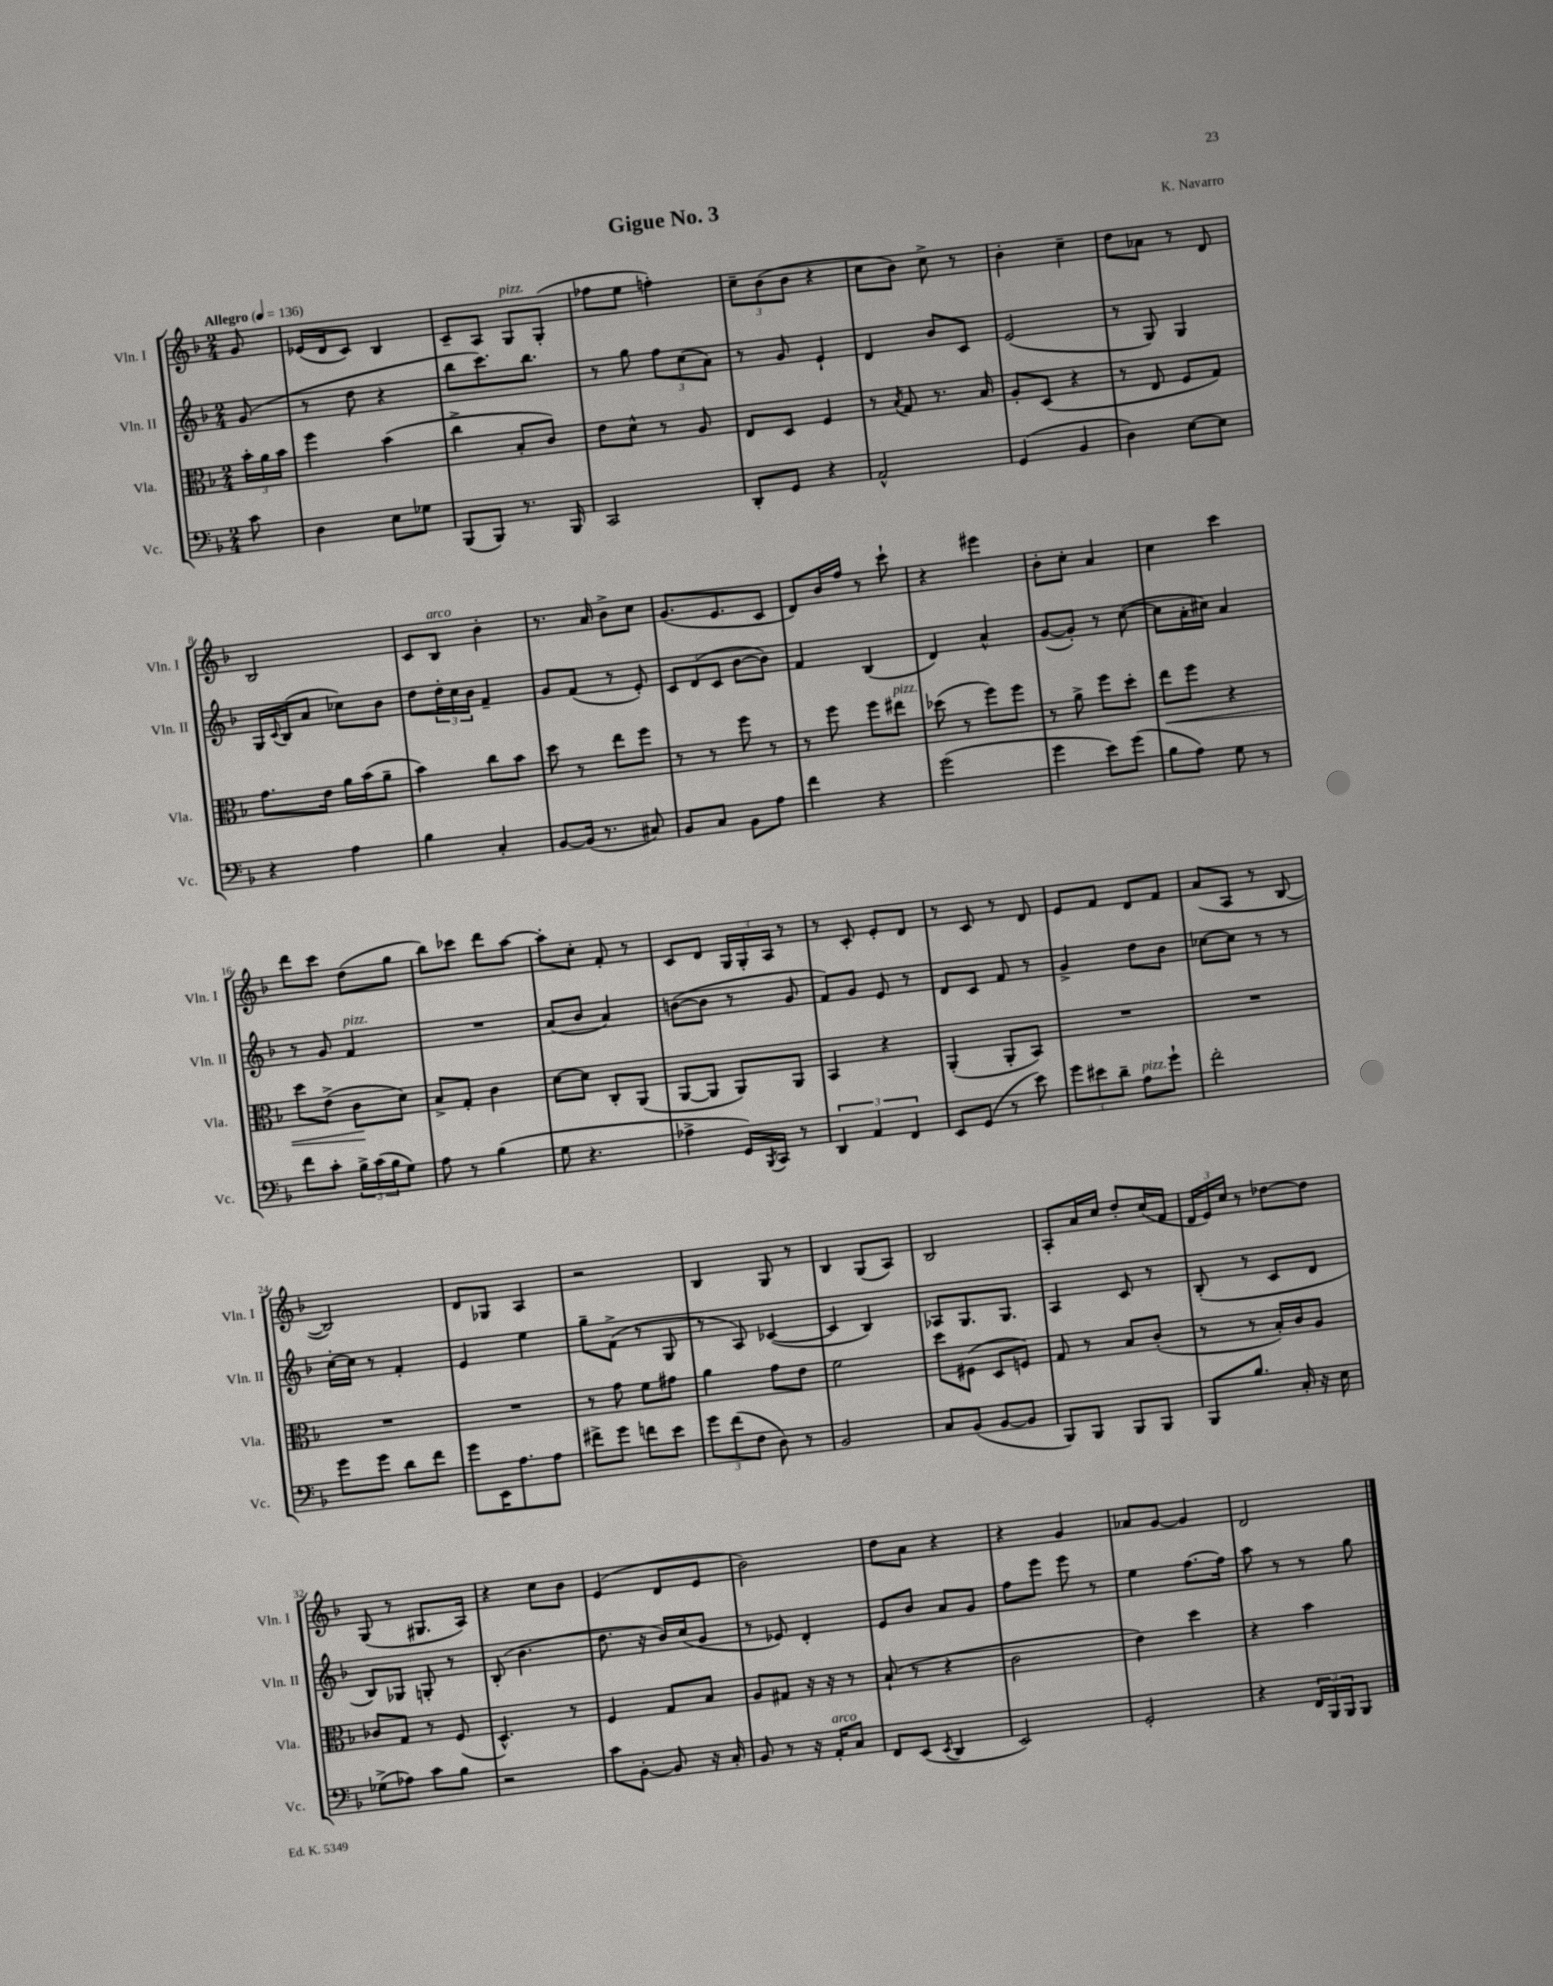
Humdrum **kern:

**kern	**kern	**kern	**kern
*staff4	*staff3	*staff2	*staff1
*clefF4	*clefC3	*clefG2	*clefG2
*k[b-]	*k[b-]	*k[b-]	*k[b-]
*M2/4	*M2/4	*M2/4	*M2/4
*MM136	*MM136	*MM136	*MM136
8c	24b-'	(8g	8g
.	24a	.	.
.	24b-	.	.
=	=	=	=
4D	4ff	8r	(16e-
.	.	.	16d
.	.	8dd	8c)
8E	(4b-	4r	4B-
8G-	.	.	.
=	=	=	=
(8BBB-	4cc^	8bb-	8c~
8BBB-)	.	8.ccc)	8A
8.r	8B-'	.	8G
.	.	8.bb-	.
.	8c)	.	(8G'
16BBB-	.	.	.
=	=	=	=
2CC	8e	8r	8ff-
.	8d^^	8gg	8ee
.	8r	12ff	4ff')
.	.	(12cc	.
.	8A	.	.
.	.	12a)	.
=	=	=	=
8DD'	8E	8r	12cc~
.	.	.	(12b-
8GG	8D	8g	.
.	.	.	12b-
4r	4F	4e`	4r
=	=	=	=
2AA^^	8r	4d	8cc
.	8qB-	.	.
.	8G	.	8b-)
.	8.r	8b-	8cc^
.	.	8c	8r
.	16B-	.	.
=	=	=	=
(4GG	8A'	(2e	4b-'
.	(8D	.	.
4BB-	4r	.	4cc~
=	=	=	=
4D)	8r	8r	8dd
.	8E	8G)	8a-
[8E	8F	4G	8r
8E]	8G)	.	8d
=	=	=	=
4r	8.g	16G	2B-
.	.	8qqc	.
.	.	(16B-	.
.	.	8a	.
.	16e	.	.
4A	16a	8cc-)	.
.	(16b-	.	.
.	8a~	8b-	.
=	=	=	=
4B-	4b-)	8dd	8c
.	.	24dd'	8B-
.	.	24cc	.
.	.	24b-	.
4C'	8cc	4f~	4b-'
.	8b-	.	.
=	=	=	=
[8BB-	8dd	8g	8.r
(16BB-]	8r	(8f	.
8.r	.	.	16a
.	8ee	8r	8b-^
8C#)	8ff	8e')	8cc
=	=	=	=
8BB-	8r	12c	(8.g
.	.	(12d	.
8C	8r	.	.
.	.	12c	.
.	.	.	8.e
8BB-	8ff	[8b-	.
8A	8r	8b-])	8c
=	=	=	=
4f	8r	4f	8d)
.	8ff	.	16b-
.	.	.	16ff
4r	8ff	(4B-	8r
.	8ee#	.	8ccc`
=	=	=	=
(2g	(8dd-	4d)	4r
.	8r	.	.
.	8ff)	4a^^	4eee#
.	8ff	.	.
=	=	=	=
4g	8r	([8g	8b-'
.	8a^	8g'])	8cc'
8e)	8ff	8r	4a
(8g	8dd'	([8cc	.
=	=	=	=
8B-	8ee	8cc]	4cc
8A)	8ff	16a'	.
.	.	16cc#)	.
8G	4r	4a	4ccc
8r	.	.	.
=	=	=	=
8f	8dd	8r	8ddd
8c'	(8e^	8g	8ccc
24B-^	8c	4f	(8dd
(24c	.	.	.
24B-	.	.	.
8G)	8d)	.	8gg
=	=	=	=
8A	8B-^	2r	8bb-)
8r	8G'	.	8ccc-
(4B-	4c	.	8ddd
.	.	.	[8aa
=	=	=	=
8G	[8d	(8a	8aa']
4.r	8d]	8b-	8cc'
.	8C'	4a)	8f'
.	(8AA	.	8r
=	=	=	=
4A-^	[8AA	([8b	8c
.	8AA]	8b]	8d
16GG)	8AA)	8r	24G
.	.	.	24G'
8qBBB-	.	.	.
16CC	.	.	.
.	.	.	24A
8r	8AA	8g	8r
=	=	=	=
6DD	4BB-	8f)	8r
.	.	8g	8c'
6AA	.	.	.
.	4r	8e	8e'
6FF	.	.	.
.	.	8r	8d
=	=	=	=
8EE	(4AA'	8d	8r
(8GG	.	8c	8c
8r	8AA'	8f	8r
8e)	8BB-)	8r	8d
=	=	=	=
12g	2r	4g^	8e
12e#	.	.	.
.	.	.	8f
12d~	.	.	.
8A	.	8dd	8d
8g`	.	8b-	8f
=	=	=	=
2f'	2r	[8cc-	(8a
.	.	8cc-]	8A
.	.	8r	8r
.	.	8r	[8B-
=	=	=	=
8g	2r	[16cc'	2B-])
.	.	16cc]	.
8g	.	8r	.
8d	.	4f'	.
8f	.	.	.
=	=	=	=
8g	2r	4e	8d
16EE	.	.	8G-
8.A	.	.	.
.	.	4ee	4A
8A	.	.	.
=	=	=	=
8f#^	8r	8gg~	2r
8g	8g	(8f^	.
8f	8f	8r	.
8e	8g#	8G	.
=	=	=	=
12g	4a	8r	4B-
(12f	.	.	.
.	.	8A)	.
12F	.	.	.
8D)	8g	([4c-	8G
8r	8e	.	8r
=	=	=	=
2BB-	2f	4c-]	4B-
.	.	4B-)	(8G
.	.	.	8A)
=	=	=	=
8C	8dd	8A-	2B-
(8BB-	(8F#	8.G	.
[8BB-	8D	.	.
.	.	8.G	.
8BB-]	8F)	.	.
=	=	=	=
8BBB-)	8G	4A	8A'
8BBB-	8r	.	16a
.	.	.	16cc
8BBB-	8B-	8c	8dd'
8BBB-	(8c'	8r	(16cc
.	.	.	16f
=	=	=	=
8BBB-	8r	(8B-'	24d
.	.	.	24e)
.	.	.	24cc
8.B-	8r	8r	8r
.	16B-')	8c	[8dd-
16C'	16c	.	.
16r	8A	8d	8dd-]
16E	.	.	.
=	=	=	=
(8G-^	8c-	8B-)	(8G
8A-)	8G	8G-	8r
8c	8r	8G'	8.G#
8B-	(8F	8r	.
.	.	.	16A)
=	=	=	=
2r	4.D^^)	(8B-'	4r
.	.	4.b-	.
.	.	.	8cc
.	8r	.	8b-
=	=	=	=
8c	4F	8.dd	(4e
[8BB-'	.	.	.
.	.	16r	.
8BB-]	8G	16b-)	8d
.	.	(16cc	.
16r	8B-	8g	8e
16C'	.	.	.
=	=	=	=
8BB-	8A	8r	2b-)
8r	8G#	8e-)	.
16r	16r	4d'	.
16AA'	16r	.	.
8C	8r	.	.
=	=	=	=
8FF	(8B-`	8e	8dd
(8EE	8r	8b-	8a
8qEE	.	.	.
4DD	4r	8a	4r
.	.	8g	.
=	=	=	=
2EE)	2c	8ff	4r
.	.	8eee	.
.	.	8eee	4g
.	.	8r	.
=	=	=	=
2GG'	4e)	4ee	8a-
.	.	.	[8g
.	4dd	[8.ff	4g]
.	.	16ff]	.
=	=	=	=
4r	4r	8aa	2d
.	.	8r	.
24FF	4b-	8r	.
24BBB-	.	.	.
24BBB-	.	.	.
8BBB-	.	8gg	.
==	==	==	==
*-	*-	*-	*-
